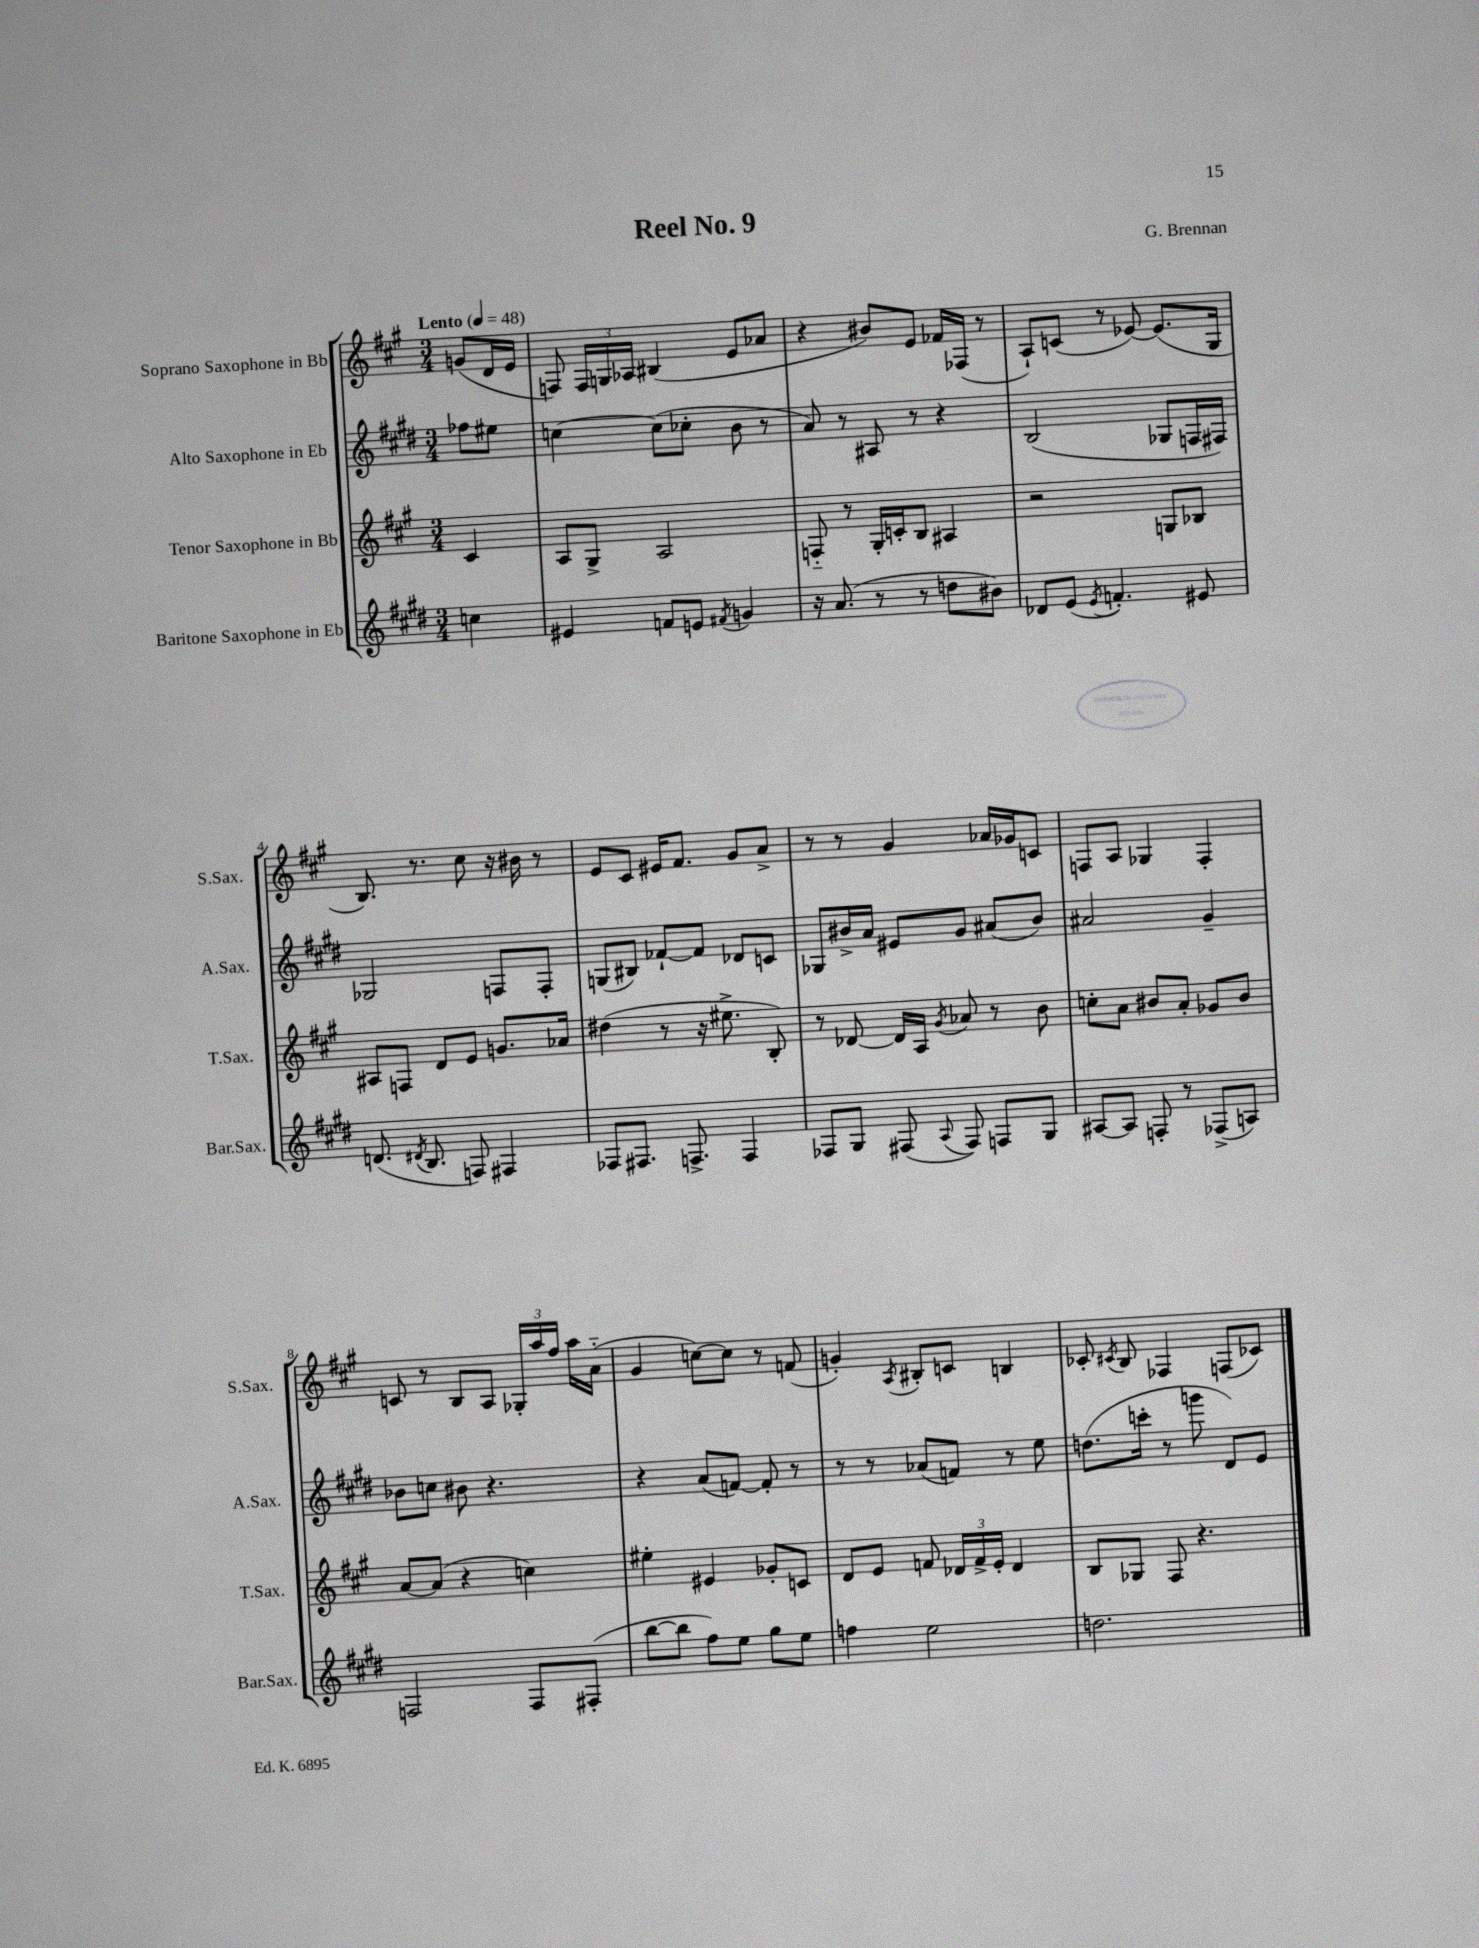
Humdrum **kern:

**kern	**kern	**kern	**kern
*staff4	*staff3	*staff2	*staff1
*clefG2	*clefG2	*clefG2	*clefG2
*k[f#c#g#d#]	*k[f#c#g#]	*k[f#c#g#d#]	*k[f#c#g#]
*M3/4	*M3/4	*M3/4	*M3/4
*MM48	*MM48	*MM48	*MM48
4cc	4c#	8ff-	(8g
.	.	8ee#	16d
.	.	.	16e
=	=	=	=
4e#	8A	[4cc	8F)
.	8G#^	.	24F
.	.	.	24G
.	.	.	24A-
8f	2A	(8cc]	(4B#
8e	.	8cc-'	.
8qf#	.	.	.
4g	.	8b	8e
.	.	8r	8a-
=	=	=	=
16r	8F'~	8a)	4r
(8.a	.	.	.
.	8r	8r	.
8r	16G#'	8A#	8b#)
.	16c'	.	.
8r	8B	8r	8e
8dd	4A#	4r	16f-
.	.	.	(16F-
8b#)	.	.	8r
=	=	=	=
8d-	2r	(2B	8A`)
(8e	.	.	(8c
8qe	.	.	.
4.f')	.	.	8r
.	.	.	[8e-)
.	8G	8G-	(8.e-]
8e#	8B-	16F	.
.	.	16F#)	16G#
=	=	=	=
(8.d	8A#	2G-	8.B)
.	8F	.	.
8qd#	.	.	.
8.B	.	.	8.r
.	8d	.	.
8F)	8e	.	8cc#
4F#	8.g	8F	16r
.	.	.	16b#
.	.	8F'	8r
.	16a-	.	.
=	=	=	=
8F-	(4dd#	(8G	8e
8.F#	.	8B#)	8c#
.	8r	[8f-`	16e#
8.F^	.	.	8.f#
.	16r	8f-]	.
.	8.ee#^	.	.
4F	.	8d-	8g#
.	8B')	8c	8a^
=	=	=	=
8F-	8r	8G-	8r
8G#	[8d-	16b#^	8r
.	.	16a	.
(8F#	16d-]	8e#	4g#
.	16A	.	.
8qqA	8qg#	.	.
8F#)	8a-	8g#	.
8F	8r	(8a#	16a-
.	.	.	16g-
8G#	8b	8b#)	8c
=	=	=	=
[8A#	8cc'	2a#	8F
8A#]	8a	.	8A
8F'	8b#	.	4G-
8r	8a'	.	.
(8F-^	8g-	4g#~	4F'
8A)	8b#	.	.
=	=	=	=
2F	[8a	8b-	8c
.	(8a]	8cc	8r
.	4r	8b#	8B
.	.	4.r	8A
8F	4cc)	.	24G-'
.	.	.	24aa
.	.	.	24ff#
(8F#'	.	.	16aa
.	.	.	(16a'~
=	=	=	=
[8bb	4ee#'	4r	4g#
8bb]	.	.	.
8ff#)	4e#	(8a	[8cc)
8ee	.	[8f)	8cc]
8gg#	8g-'	8f']	8r
8ee	8c	8r	(8f
=	=	=	=
4ff	8d	8r	4g')
.	8e	8r	.
.	.	.	8qA
2ee	8f	(8a-	8B#'
.	24d-	8f)	8c
.	24f^	.	.
.	24e'	.	.
.	4d-	8r	4B
.	.	8ee	.
=	=	=	=
2.dd	8B	(8.dd	8c-'
.	.	.	8qc#
.	8G-	.	8B
.	.	16ccc'	.
.	8F#	8r	4F-
.	4.r	8ggg	.
.	.	8d#)	(8F
.	.	8e	8c-)
==	==	==	==
*-	*-	*-	*-
